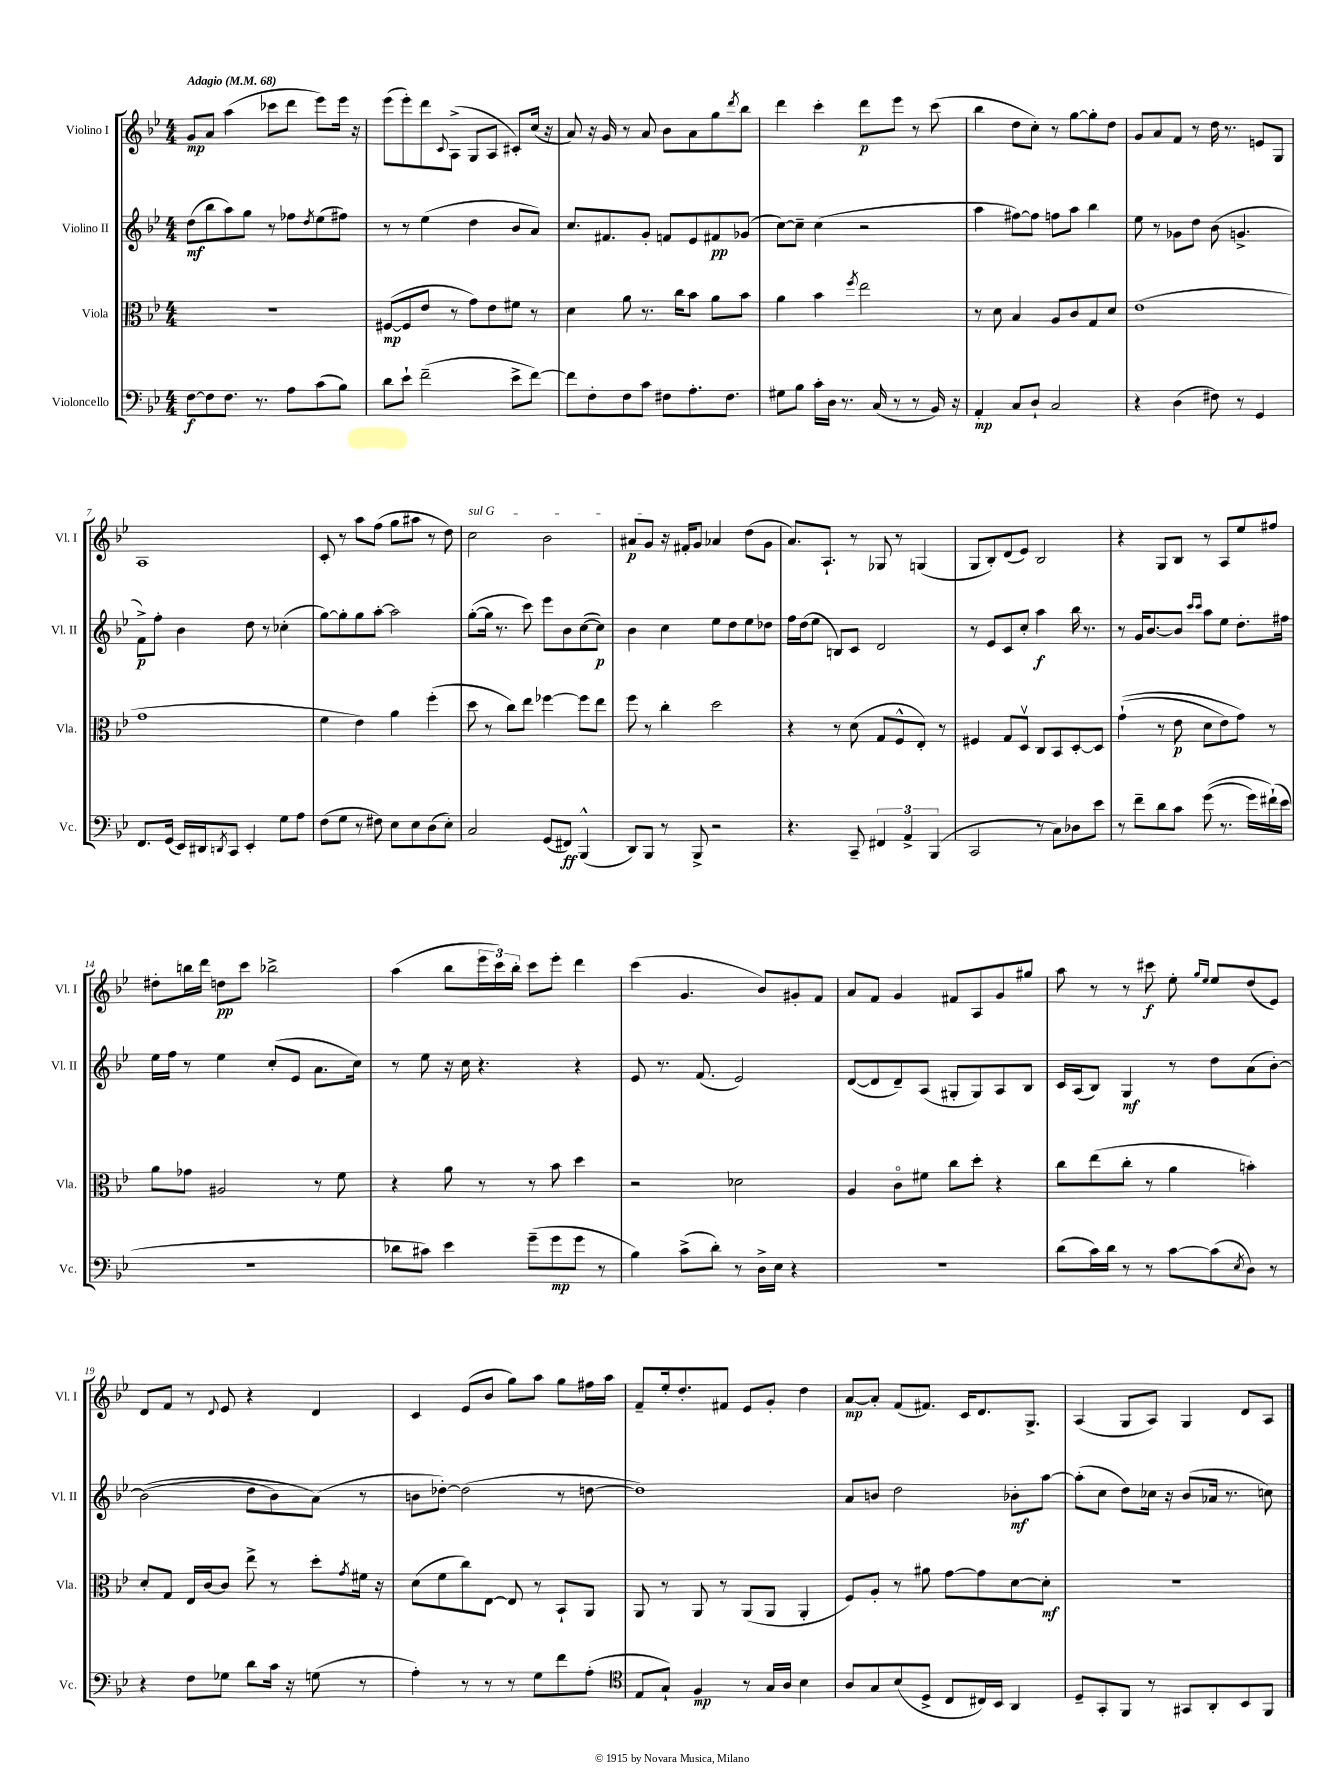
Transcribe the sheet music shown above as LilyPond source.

<<
\new StaffGroup <<
\new Staff = "s0" \with { instrumentName = "Violino I" shortInstrumentName = "Vl. I" } {
    \clef treble \key bes \major \numericTimeSignature \time 4/4 \tempo "Adagio" 4 = 68
    g'8\mp a'8 a''4( ces'''8 d'''8 ees'''8) ees'''16 r16 |
    ees'''8( ees'''8-.) d'''8 \appoggiatura { c'8 } a8->( g8 a8 cis'8-.) c''16( r16 |
    a'8) r16 g'16 r8 a'8 bes'8 a'8 g''8 \acciaccatura { d'''8 } bes''8 |
    d'''4 c'''4-. d'''8\p ees'''8 r8 c'''8( |
    bes''4 d''8 c''8-.) r8 g''8~ g''8-. d''8 |
    g'8 a'8 f'8 r8 d''16 r8. e'8 g8 |
    a1 |
    c'8-. r8 a''8 f''8( g''8 ais''8 r8 d''8) |
    \once \override TextSpanner.bound-details.left.text = \markup { \italic "sul G" } c''2\startTextSpan bes'2 |
    ais'8\p g'8\stopTextSpan r16 fis'16-. g'8 aes'4 d''8( g'8 |
    a'8.) a8.-! r8 ges8 r8 g4( |
    g8 bes8-.) d'8( ees'8) bes2 |
    r4 g8 bes8 r8 a8 ees''8 fis''8 |
    dis''8-. b''16 d'''16 d''8\pp c'''8 bes''2-> |
    a''4( bes''8 \tuplet 3/2 { ees'''16 c'''16) bes''16-. } c'''8 ees'''8-. d'''4 |
    c'''4( g'4. bes'8) gis'8-. f'8 |
    a'8 f'8 g'4 fis'8 a8 g'8 gis''8 |
    a''8 r8 r8 cis'''8\f ees''8-. \grace { g''16 ees''16 } ees''8 d''8( ees'8) |
    d'8 f'8 r8 \appoggiatura { d'8 } ees'8 r4 d'4 |
    c'4 ees'8( bes'8 g''8) a''8 g''8 fis''16 a''16 |
    f'8-- ees''16-. d''8.-. fis'8 ees'8 g'8-. d''4 |
    a'8~\mp a'8-. f'8( fis'8.) c'16 d'8. g8.-> |
    a4( g8 a8) g4 d'8 a8 \bar "|." |
}
\new Staff = "s1" \with { instrumentName = "Violino II" shortInstrumentName = "Vl. II" } {
    \clef treble \key bes \major \numericTimeSignature \time 4/4
    d''8\mf( bes''8 a''8) g''8 r8 fes''8 \acciaccatura { d''8 } ees''8( fis''8) |
    r8 r8 ees''4( d''4 bes'8 a'8) |
    c''8. fis'8. g'8-. f'8 ees'8 fis'8\pp ges'8( |
    c''8~) c''8-- c''4( r2 |
    a''4 fis''8~) fis''8 f''8 a''8 bes''4 |
    ees''8 r8 ges'8 d''8 bes'8( g'4.-> |
    f'8->\p) f''8-. bes'4 d''8 r8 ces''4-.( |
    g''8~) g''8-. g''8 a''8~-. a''2 |
    g''8~-.( g''16 r8. c'''8) ees'''8 bes'8 c''8~( c''8\p) |
    bes'4 c''4 ees''8 d''8 ees''8 des''8 |
    f''16 d''16( ees''8 b8) c'8 d'2 |
    r8 ees'8 c'8 c''8-. a''4\f bes''16 r8. |
    r8 g'16 bes'8.~ bes'8 \grace { c'''16 c'''16 } a''8 ees''8 d''8.-. fis''16 |
    ees''16 f''16 r8 ees''4 c''8-.( ees'8 a'8. c''16) |
    r8 ees''8 r16 c''16 r4. r4 |
    ees'8 r8. f'8.( ees'2) |
    d'8~( d'8 d'8--) a8( gis8-. gis8) a8 bes8 |
    c'16 a16( bes8) g4\mf r8 d''8 a'8( bes'8~-.) |
    bes'2(\( d''8 bes'8) a'8(\) r8 |
    b'8 des''8~-.) des''2( r8 d''8~ |
    d''1) |
    a'8 b'8 d''2 bes'8-.\mf a''8~ |
    a''8-.( c''8 d''8) ces''16 r16 bes'8( aes'16 r8. c''8) \bar "|." |
}
\new Staff = "s2" \with { instrumentName = "Viola" shortInstrumentName = "Vla." } {
    \clef alto \key bes \major \numericTimeSignature \time 4/4
    r1 |
    fis8~\mp( fis8 ees'8 r8 g'8) ees'8 fis'8 r8 |
    d'4 a'8 r8. c''16 bes'8 a'8 bes'8 |
    a'4 bes'4 \acciaccatura { f''8 } ees''2 |
    r8 d'8 bes4 a8 c'8 g8 d'8 |
    ees'1( |
    g'1 |
    f'4 ees'4) a'4 f''4-.( |
    d''8 r8 c''8) ees''8 fes''4~ fes''8 ees''8 |
    f''8 r8 c''4-. d''2 |
    r4 r8 d'8( g8 f8-^ ees8-.) r8 |
    fis4 g8 d8\upbow c8 bes,8 d8~-. d8 |
    g'4-!(\( r8 ees'8\p d'8 ees'8) g'8\) r8 |
    a'8 ges'8 ais2 r8 f'8 |
    r4 a'8 r8 r8 bes'8 d''4 |
    r2 des'2 |
    a4 c'8\flageolet fis'8 c''8 d''8-. r4 |
    c''8 ees''8( c''8-. r8 a'4 b'4-.) |
    d'8-. g8 ees16 c'16~ c'8 ees''8-> r8 d''8-. \acciaccatura { g'8 } fis'16 r16 |
    d'8( f'8 c''8) ees8~ ees8 r8 bes,8-! a,8 |
    a,8 r8 a,8 r8 a,8( a,8 a,4-. |
    f8) a8-. r8 ais'8 g'8~ g'8 d'8~ d'8-.\mf |
    R1 \bar "|." |
}
\new Staff = "s3" \with { instrumentName = "Violoncello" shortInstrumentName = "Vc." } {
    \clef bass \key bes \major \numericTimeSignature \time 4/4
    f8~\f f8 f8. r8. a8 c'8( bes8) |
    d'8 ees'8-! f'2--( ees'8-> f'8~) |
    f'8 f8-. f8 c'8 fis8 a8.-. fis8. |
    gis8 bes8 c'16-. d16 r8. c16( r8 r8 bes,16) r16 |
    a,4-.\mp c8 d8-! c2 |
    r4 d4( fis8) r8 g,4 |
    f,8. g,16( ees,16) dis,16 \acciaccatura { d,8 } c,8 ees,4-. g8 a8 |
    f8( g8 r8 fis8) ees8 ees8 d8( ees8-.) |
    c2 g,8( fis,8\ff) bes,,4-^( |
    d,8) bes,,8 r8 bes,,8-> r2 |
    r4. c,8-- \tuplet 3/2 { fis,4 a,4-> bes,,4( } |
    c,2 r8 c8) des8 ees'8 |
    r8 f'8-- d'8 c'8 g'8(\( r8. g'16) fis'16-!(\) ees'16 |
    R1 |
    des'8 cis'8) ees'4 g'8--( g'8\mp g'8 r8 |
    bes4) c'8->( d'8-.) r8 d16-> ees16 r4 |
    R1 |
    d'8( c'16) d'16 r8 r8 c'8~ c'8( \acciaccatura { ees8 } d8) r8 |
    r4 f8 ges8 d'8 c'16 r16 g8( r8 |
    a4-.) r8 r8 r8 g8 f'8 a8-.( |
    \clef tenor ees8 g8-!) f4\mp r8 g16 a16 bes4 |
    a8 g8 bes8( d8-> c8 cis16) bes,16 a,4 |
    d8-- g,8-. f,8 r8 gis,8 a,8-. bes,8 f,8 \bar "|." |
}
>>
>>
